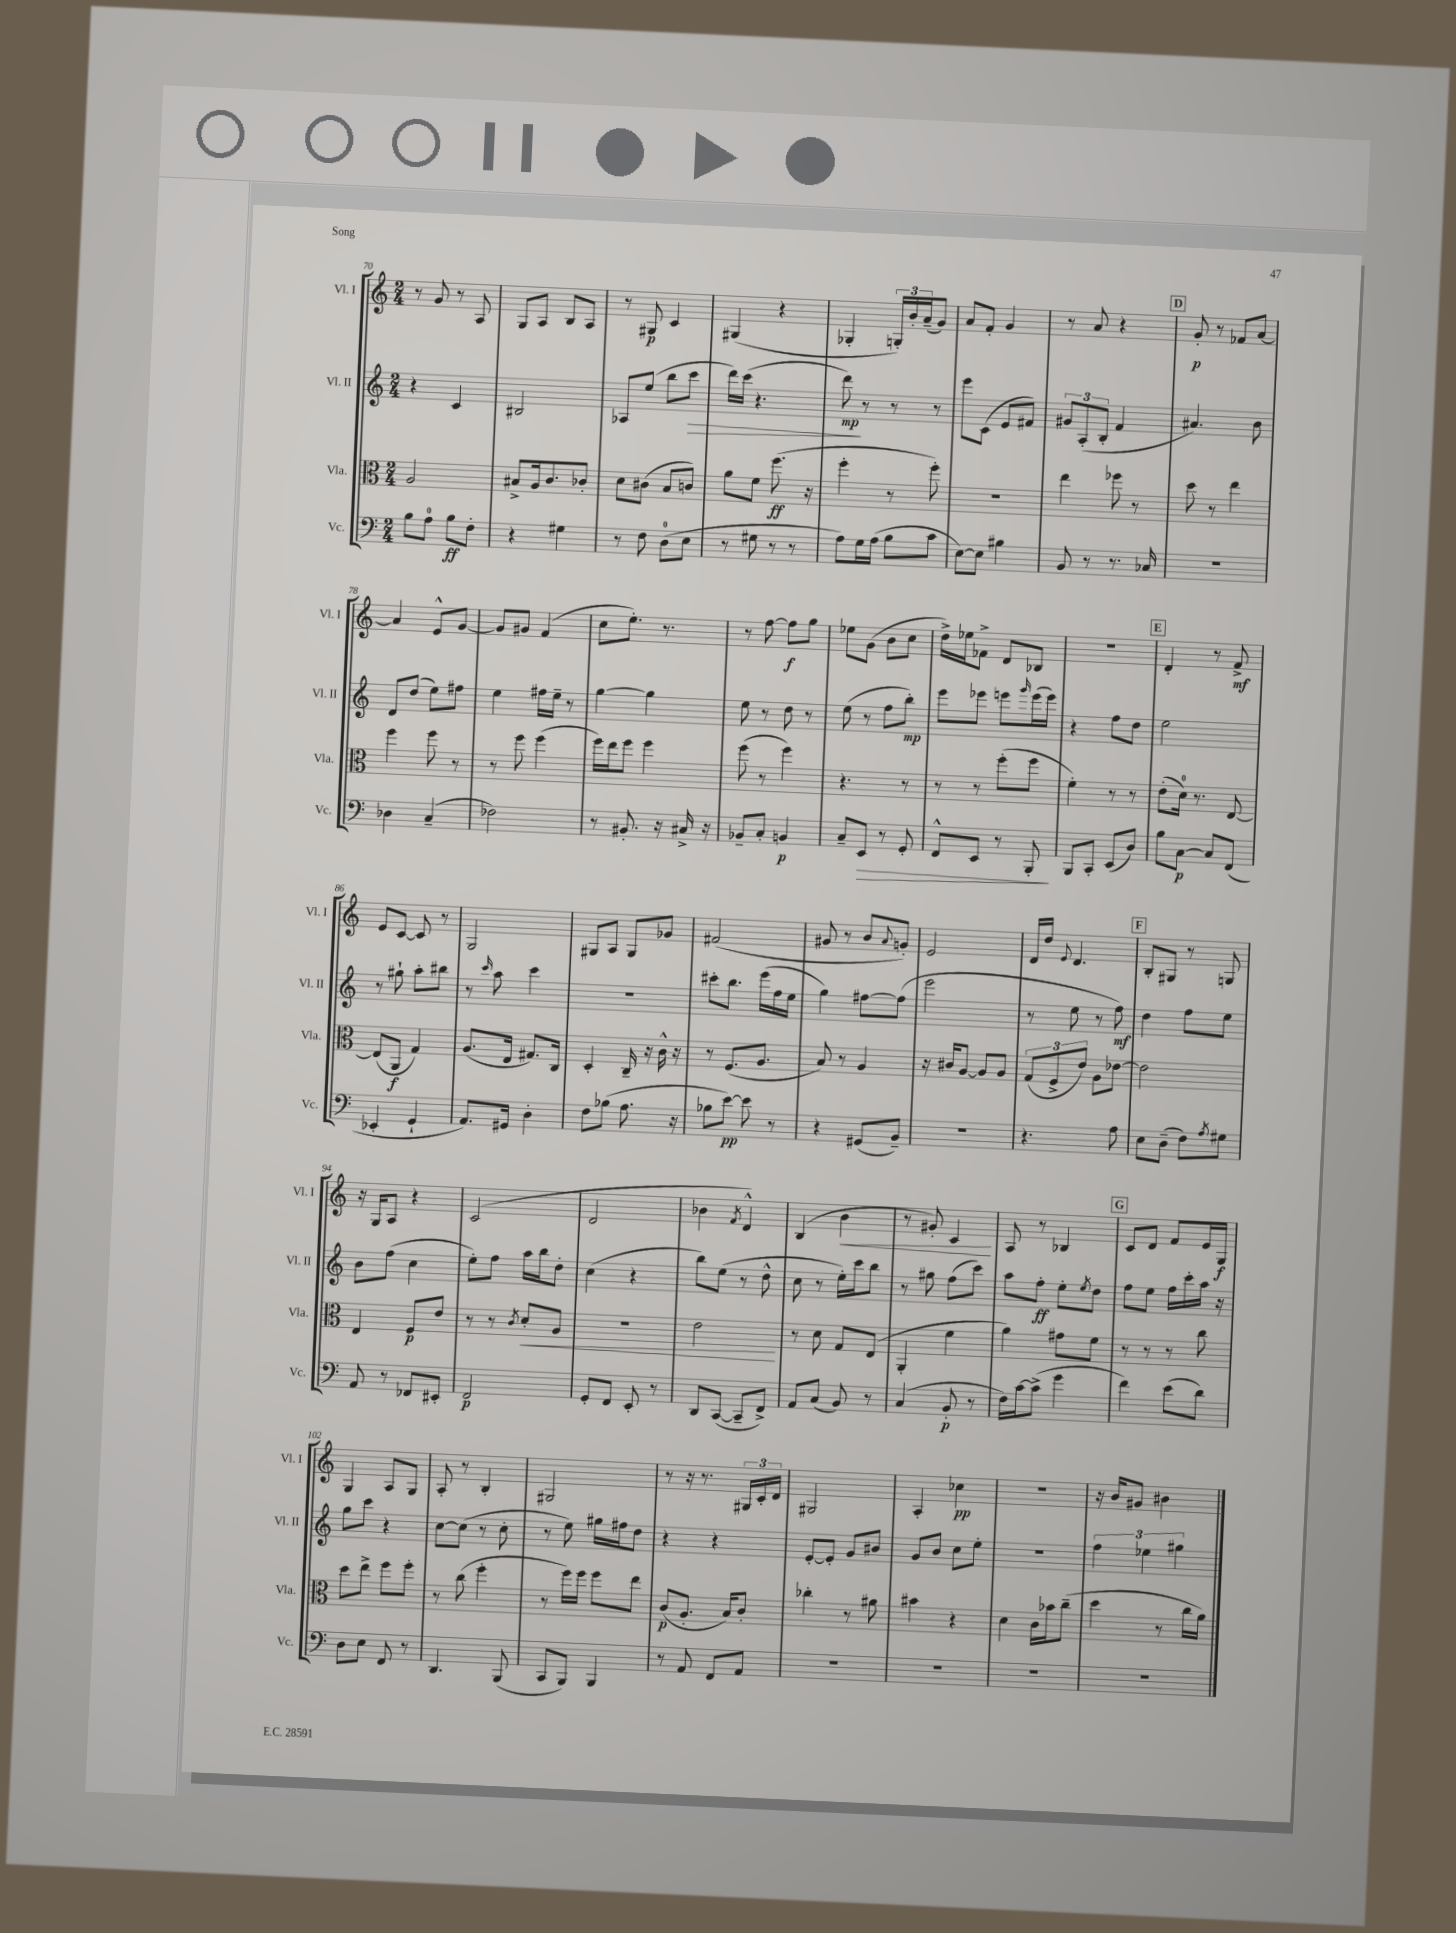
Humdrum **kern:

**kern	**kern	**kern	**kern
*staff4	*staff3	*staff2	*staff1
*clefF4	*clefC3	*clefG2	*clefG2
*k[]	*k[]	*k[]	*k[]
*M2/4	*M2/4	*M2/4	*M2/4
8B	2A	4r	8r
8A	.	.	8g
8B	.	4c	8r
8F'	.	.	8A
=	=	=	=
4r	8B#^	2B#	8G
.	16A	.	8A
.	8.c	.	.
4G#	.	.	8B
.	8c-'	.	8A
=	=	=	=
8r	8d	8A-	8r
8F	(8c#	(8ee	8G#
(8D	8B	8bb	4c
8E	8c)	8ccc	.
=	=	=	=
8r	8a	16ddd)	(4G#
.	.	(16ccc	.
8G#	8f	4.r	.
8r	(8.ff	.	4r
8r	.	.	.
.	16r	.	.
=	=	=	=
8A)	4ff'	8ddd)	4G-'
16G	.	8r	.
(16A	.	.	.
8B	8r	8r	24G')
.	.	.	24b'
.	.	.	(24a~
8c	8ff')	8r	8g)
=	=	=	=
[8E)	2r	8eee	8a
8E]	.	(8c	8f'
4B#	.	8e	4g
.	.	8f#)	.
=	=	=	=
8BB	4ee	12g#	8r
.	.	(12A'	.
8r	.	.	8a
.	.	12B'	.
8.r	8ff-	4f	4r
.	8r	.	.
16C-	.	.	.
=	=	=	=
2r	8dd	4.a#)	8g'
.	8r	.	8r
.	4ee	.	8f-
.	.	8b	[8a
=	=	=	=
4D-	4ff	8d	4a]
.	.	(8dd	.
(4C~	8ff	8ee)	8e^^
.	8r	8ff#	[8g
=	=	=	=
2F-)	8r	4ee	8g]
.	8ff	.	8g#
.	(4ff	16ff#	(4f
.	.	16ee~	.
.	.	8r	.
=	=	=	=
8r	16ff)	[4gg	8cc
.	16ee	.	.
8.BB#'	8ff	.	8.ee')
.	4ff	4gg]	.
16r	.	.	8.r
16C#^	.	.	.
16r	.	.	.
=	=	=	=
8BB-~	(8ff	8ee	8r
8C'	8r	8r	[8ff
4BB	4ff)	8dd	8ff]
.	.	8r	8gg
=	=	=	=
8C~	4.r	(8ee	8ee-
8EE	.	8r	(8g
8r	.	8ff	8b
8GG'	8r	8bb')	8cc
=	=	=	=
8FF^^	8r	8eee	16dd^)
.	.	.	16ee-
8EE	8r	8eee-	8f-^
8r	(8ff'	8eee	8d
.	.	16qqggg	.
8BBB'	8ff	(16eee	8B-
.	.	16eee)	.
=	=	=	=
8BBB	4f')	4r	2r
8CC'	.	.	.
(8EE	8r	8ff	.
8D)	8r	8dd	.
=	=	=	=
8B	(8e'	2ee	4d'
[8C	16d)	.	.
.	8.r	.	.
8C]	.	.	8r
(8FF	[8E	.	8f^
=	=	=	=
4EE-'	(8E]	8r	8e
.	8AA	8gg#`	[8c
4GG`	4G)	8aa'	8c]
.	.	8bb#	8r
=	=	=	=
8.AA)	(8.A	8r	2G
.	.	16qqccc	.
.	.	8aa	.
16GG#	16E	.	.
4D'	8.G#)	4ccc	.
.	16C	.	.
=	=	=	=
8F	4D'	2r	8G#
(8B-	.	.	8A
8.A	16C~	.	8G#
.	16r	.	.
.	16c^^	.	8g-
16r	16r	.	.
=	=	=	=
8B-	8r	8ccc#'	(2f#
[8e)	(8.F	8.bb	.
8e]	.	.	.
.	8.A	(16eee	.
8r	.	16ff	.
.	.	16ee	.
=	=	=	=
4r	8B)	4gg)	8g#
.	8r	.	8r
(8GG#	4A	[8ff#	8b
.	.	.	8qqa
8BB~)	.	(8ff#]	8g')
=	=	=	=
2r	16r	2eee	2e
.	16c#	.	.
.	[8A	.	.
.	8A]	.	.
.	8A	.	.
=	=	=	=
4.r	(12G	8r	16d
.	.	.	16dd
.	12F^	.	.
.	.	.	8qqe
.	.	8ee	4.d
.	12e)	.	.
.	8A	8r	.
8A	[8e-	8ff)	.
=	=	=	=
8E	2e-]	4dd	8B'
(8D~	.	.	8G#
8F)	.	8ff	8r
8qA	.	.	.
8G#	.	8ee	8G
=	=	=	=
8AA	4E	8b	16r
.	.	.	16G
8r	.	(8ff	8A
8FF-	8F	4cc	4r
8EE#'	8e	.	.
=	=	=	=
2FF	8r	8ee')	(2c
.	8r	8ff	.
.	8qc	.	.
.	8d'	16aa	.
.	.	16bb	.
.	8A	8dd'	.
=	=	=	=
8GG'	2r	(4cc	2d
8FF	.	.	.
8EE'	.	4r	.
8r	.	.	.
=	=	=	=
8DD	2e	8bb)	4b-
([8CC	.	(8ee	.
.	.	.	8qf
8CC~]	.	8r	4d^^)
8FF^)	.	8dd^^	.
=	=	=	=
8AA	8r	8cc	(4B
(8C	8d	8r	.
8BB)	8G	16ee')	4b
.	.	16ccc	.
8r	(8E	8bb	.
=	=	=	=
(4C	4AA'	8r	8r
.	.	8gg#	8g#')
8BB'	4f	(8ff	4c
8r	.	8ccc)	.
=	=	=	=
16F)	4a)	8aa	8A
[16c	.	.	.
(8c^]	.	8ff'	8r
4g	8g#	8ee'	4B-
.	.	8qee	.
.	8f	8dd	.
=	=	=	=
4f)	8r	8ff	8c
.	8r	8ee	8d
(8e	8r	16ff	8f
.	.	16ccc'	.
8d)	8cc	16aa	16e
.	.	16r	16G
=	=	=	=
8D	8dd	8gg	4G
8E	8ee^	8ccc	.
8FF	8ff	4r	8A
8r	8ff'	.	8G
=	=	=	=
4.DD	8r	[8cc	8A'
.	(8cc	(8cc]	8r
.	4ff'	8r	4B'
(8BBB	.	8cc'	.
=	=	=	=
8CC	8r	8r	2G#
8BBB)	16ff)	8ee)	.
.	16ff	.	.
4BBB	8ff	16gg#	.
.	.	16ff#	.
.	8ee	8dd	.
=	=	=	=
8r	(8c	4r	8r
8AA	8.A'	.	16r
.	.	.	8.r
8FF	.	4r	.
.	16B)	.	.
8AA	8c'	.	24G#
.	.	.	24c'
.	.	.	24d
=	=	=	=
2r	4cc-'	[8e'	2G#
.	.	8e']	.
.	8r	8g	.
.	8a#	8b#	.
=	=	=	=
2r	4b#	8g	4A'
.	.	8b	.
.	4r	8cc	4cc-
.	.	8ee'	.
=	=	=	=
2r	4d	2r	2r
.	16c	.	.
.	16b-	.	.
.	(8cc~	.	.
=	=	=	=
2r	4dd	6ff	16r
.	.	.	16b
.	.	.	8g#
.	.	6ee-	.
.	8r	.	4b#
.	.	6gg#	.
.	16cc	.	.
.	16a)	.	.
==	==	==	==
*-	*-	*-	*-
